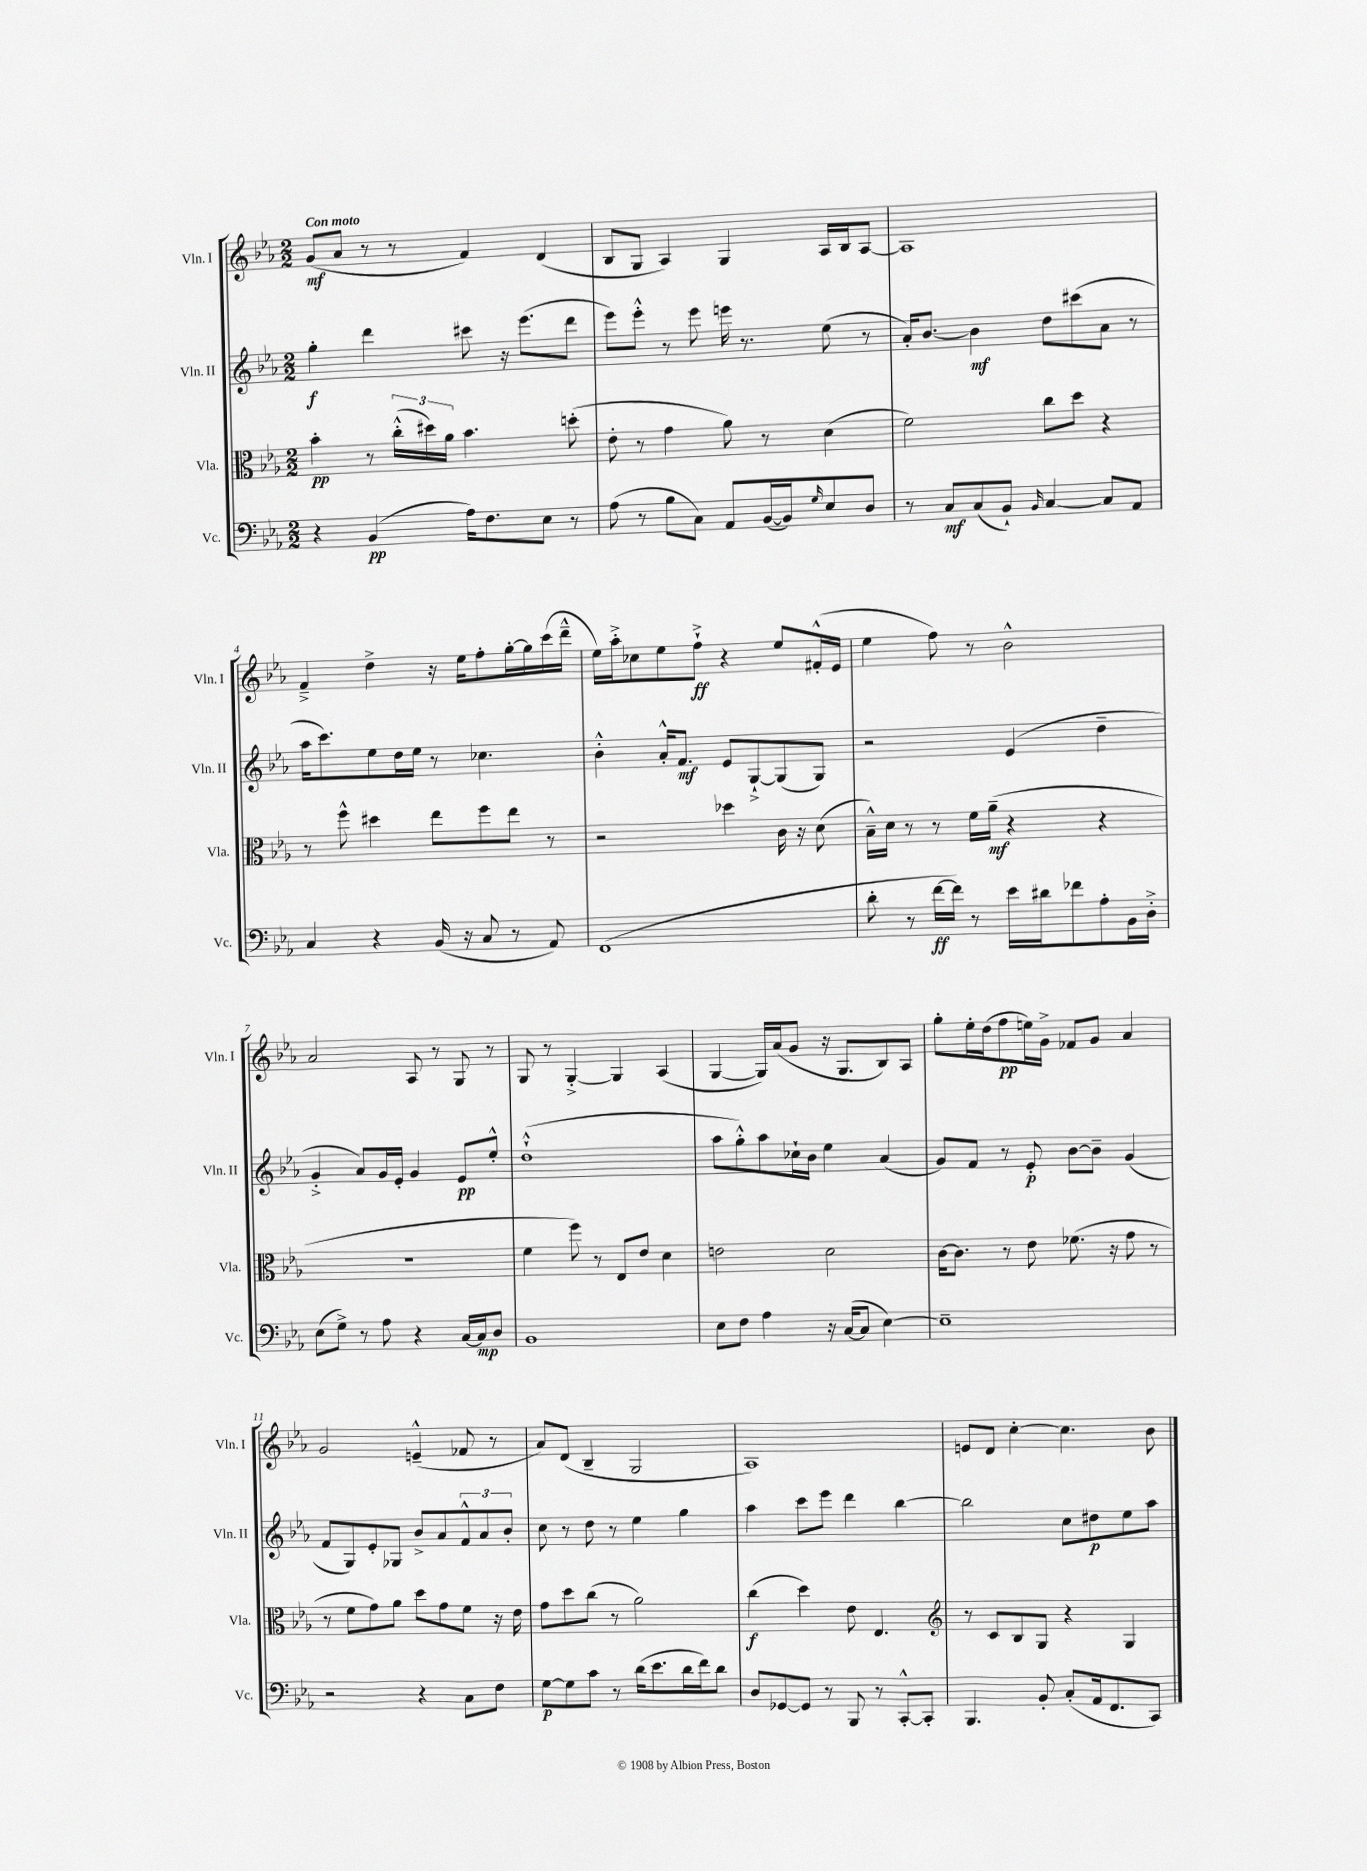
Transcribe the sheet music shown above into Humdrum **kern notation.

**kern	**kern	**kern	**kern
*staff4	*staff3	*staff2	*staff1
*clefF4	*clefC3	*clefG2	*clefG2
*k[b-e-a-]	*k[b-e-a-]	*k[b-e-a-]	*k[b-e-a-]
*M2/2	*M2/2	*M2/2	*M2/2
4r	4b-'\	4gg'\	(8g/L
.	.	.	8a-/J
(4BB-/	8r	4ddd\	8r
.	(24cc'^^\LL	.	8r
.	24dd#\)	.	.
.	24a-\JJ	.	.
16A-\LK)	4.b-\	8ccc#\	4f/)
8.F\	.	.	.
.	.	16r	.
.	.	(8.eee-\L	.
8E-\J	.	.	(4d/
8r	(8dd'\	8ddd\J	.
=	=	=	=
(8A-\	8e-'\	8eee-\L)	8B-/L
8r	8r	8eee-'^^\J	8G/J
8B-\L	4g\	8r	4A-/)
8C\J)	.	8eee-\	.
8AA-/L	8a-\)	16eee\	4G/
.	.	8.r	.
([16BB-/L	8r	.	.
16BB-/]J)	.	.	.
16qqG/	.	.	.
8E-/	(4d\	(8ee-\	16A-/LL
.	.	.	16B-/J
8D/J	.	8r	[8A-/J
=	=	=	=
8r	2f\)	16a-'/LK)	1A-]
.	.	[8.b-/J	.
8C/L	.	.	.
(8C/	.	4b-\]	.
8BB-`/J)	.	.	.
16qqBB-/	.	.	.
[4C/	8cc\L	8dd\L	.
.	8dd\J	(8ccc#\	.
8C/]L	4r	8a-\J	.
8AA-/J	.	8r	.
=	=	=	=
4C/	8r	16aa-\LK	4f~^/
.	.	8.ccc\)	.
.	8ff^^\	.	.
4r	4dd#\	8ee-\	4dd^\
.	.	16dd\L	.
.	.	16ee-\JJ	.
(16BB-/	8ee-\L	8r	16r
16r	.	.	16ee-\LK
8C/	8ff\	4.cc-\	8ff'\
8r	8ee-\J	.	[16gg'\L
.	.	.	16gg\]
8AA-/)	8r	.	(16ccc\
.	.	.	16ddd~^^\JJ
=	=	=	=
(1FF	2r	4b-'^^\	16ee-\LL)
.	.	.	16aa-'^\J
.	.	.	8cc-\
.	.	16a-'^^/LK	8ee-\
.	.	8.f/J	.
.	.	.	8ff`^\J
.	4dd-\	8e-/L	4r
.	.	[8G`^/	.
.	16c\	(8G/]	8ee-/L
.	16r	.	.
.	(8d\	8G/J)	(16f#'^^/L
.	.	.	16e-/JJ
=	=	=	=
8d'\	16B-~^^\LL)	2r	4ee-\
.	16d\JJ	.	.
8r	8r	.	.
[16f\LL	8r	.	8ff\)
16f\]JJ)	.	.	.
8r	16f\LL	.	8r
.	(16a-~\JJ	.	.
16e-\LL	4r	(4e-/	2b-^^\
16d#\J	.	.	.
8f-\	.	.	.
8A-'\	4r	4dd~\	.
16BB-\L	.	.	.
16D'^\JJ	.	.	.
=	=	=	=
(8E-\L	1r	4g'^/	2a-/
8G^\J)	.	.	.
8r	.	8a-/L)	.
8A-\	.	16g/L	.
.	.	16e-'/JJ	.
4r	.	4g/	8A-/
.	.	.	8r
[16C/LL	.	8e-/L	8G/
16C/]J	.	.	.
8D/J	.	8ee-'^^/J	8r
=	=	=	=
1BB-	4f\	(1dd`^^	8G/
.	.	.	8r
.	8ff\)	.	[4G'^/
.	8r	.	.
.	8E-/L	.	4G/]
.	8e-/J	.	.
.	4d\	.	(4A-/
=	=	=	=
8E-\L	2e\	8aa-\L	[4G/
8F\J	.	8gg'^^\)	.
4A-\	.	8aa-\	16G/]LL)
.	.	.	(16a-/J
.	.	16cc-`\L	8g/J
.	.	16b-\JJ	.
16r	2d\	4ee-\	16r
([16C/LK	.	.	8.G/L
8C/]J	.	.	.
[4E-\)	.	(4a-/	8B-/)
.	.	.	8A-/J
=	=	=	=
1E-~]	[16c\LK	8g/L)	8gg'\L
.	8.c\]J	.	.
.	.	8f/J	16ee-'\L
.	.	.	(16dd\J
.	8r	8r	8ff\
.	8e-\	8e-'/	16ee\L)
.	.	.	16g^\JJ
.	(8.f-\	[8b-\L	8f-/L
.	.	8b-~\]J	8g/J
.	16r	.	.
.	8g\	(4g/	4a-/
.	8r	.	.
=	=	=	=
2r	8r	8f/L	2g/
.	8f\L	8G/)	.
.	8g\)	8e-'/	.
.	8a-\J	8G-/J	.
4r	8dd\L	8b-^/L	(4e~^^/
.	8g\	8a-/	.
8C\L	8f\J	12f^^/	8f-/
.	.	12a-/	.
8F\J	16r	.	8r
.	.	12b-'/J	.
.	16e-\	.	.
=	=	=	=
[8G\L	8g\L	8cc\	8a-/L)
8G\]	8dd\	8r	(8d/J
8c\J	(8cc\J	8dd\	4B-~/
8r	8r	8r	.
(16d\LK	2a-\)	4ee-\	2G/
8.e-\	.	.	.
16d\L	.	4gg\	.
16f\J)	.	.	.
8d\J	.	.	.
=	=	=	=
8D/L	(4cc\	4aa-\	1A-)
[8GG-/	.	.	.
8GG-/]J	4dd\)	8ccc\L	.
8r	.	8eee-\J	.
8BBB-/	8e-\	4ddd\	.
8r	4.E-/	.	.
[8CC'^^/L	.	[4bb-\	.
8CC'/]J	.	.	.
=	=	=	=
*	*clefG2	*	*
4.BBB-/	8r	2bb-\]	8e/L
.	8c/L	.	8d/J
.	8B-/	.	[4cc'\
8BB-'/	8G/J	.	.
(8C'/L	4r	8cc\L	4.cc\]
16AA-/k	.	8dd#\	.
8.FF/	.	.	.
.	4G/	8ee-\	.
8CC/J)	.	8aa-\J	8b-\
==	==	==	==
*-	*-	*-	*-
